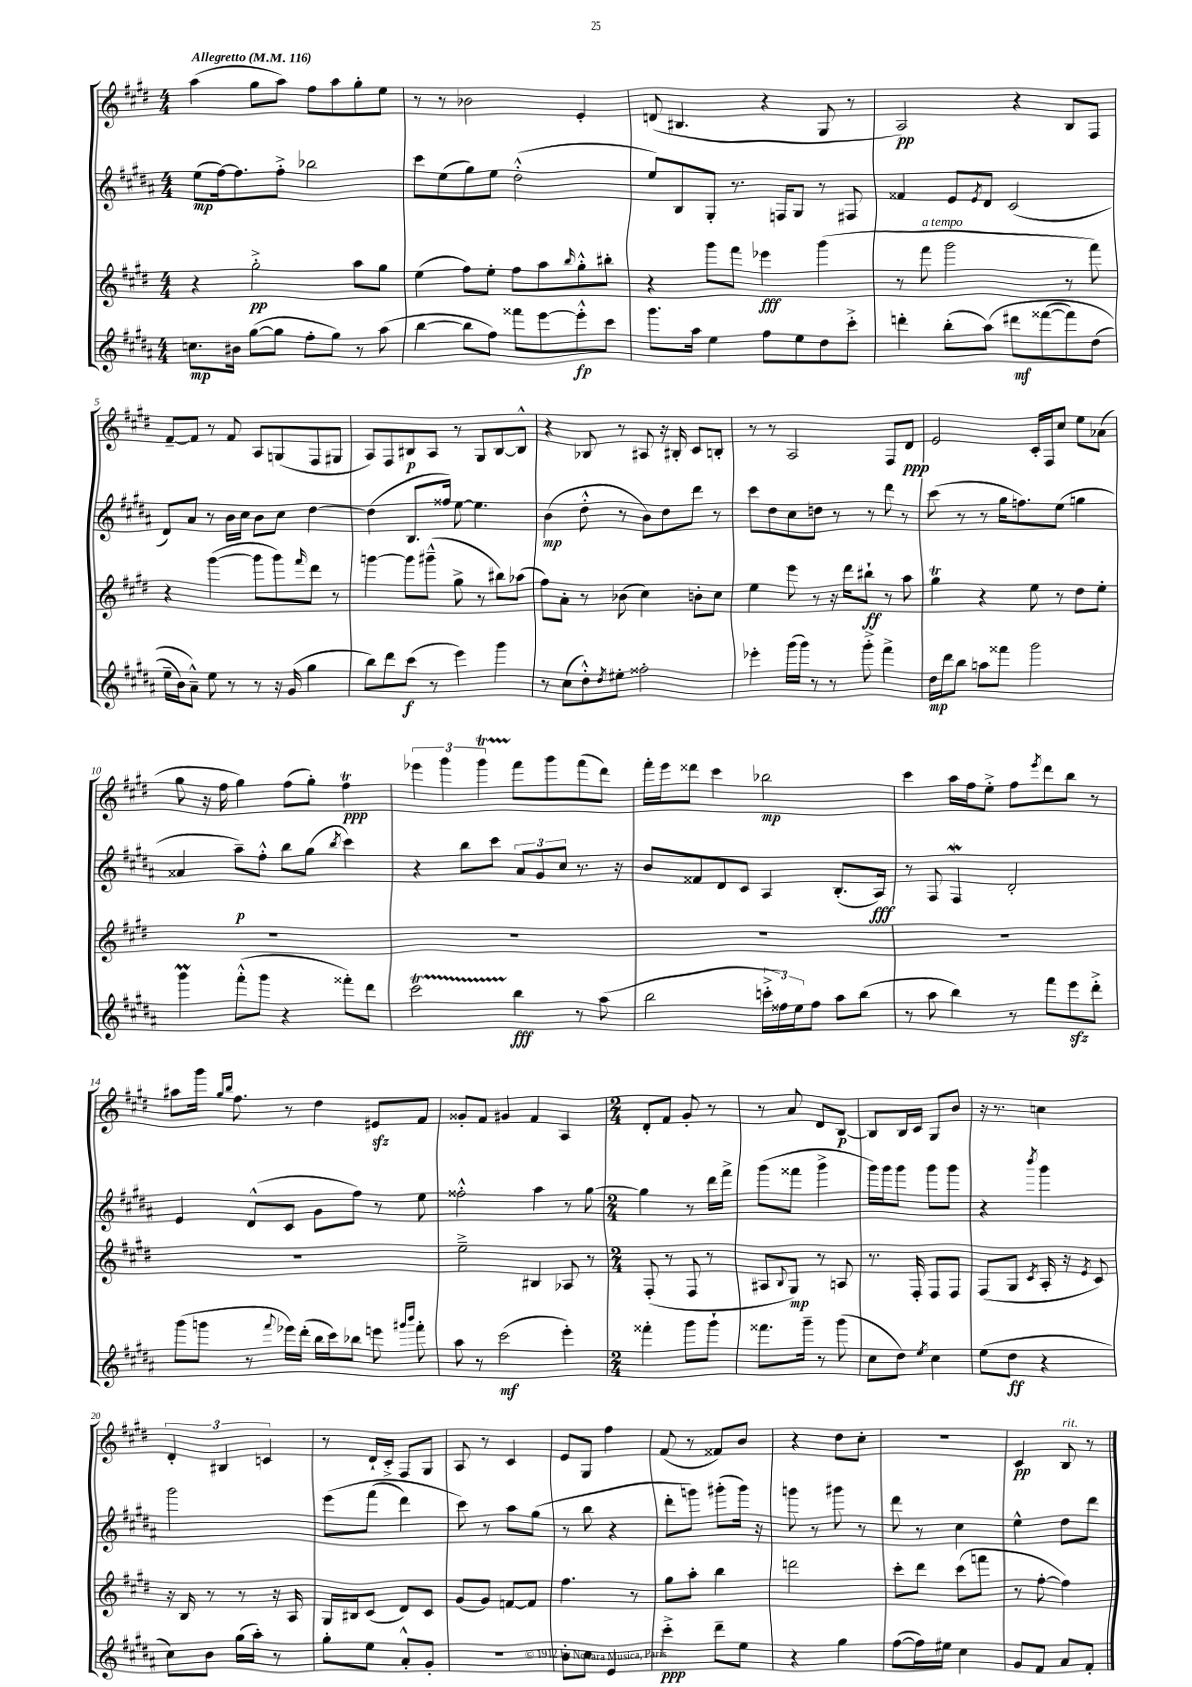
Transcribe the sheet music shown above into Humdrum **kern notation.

**kern	**kern	**kern	**kern
*staff4	*staff3	*staff2	*staff1
*clefG2	*clefG2	*clefG2	*clefG2
*k[f#c#g#d#a#]	*k[f#c#g#d#]	*k[f#c#g#d#a#]	*k[f#c#g#d#]
*M4/4	*M4/4	*M4/4	*M4/4
*MM116	*MM116	*MM116	*MM116
8.cc\L	4r	(8ee\L	(4aa\
.	.	[16ff#\k)	.
16b#\Jk	.	8.ff#\]	.
([8gg#\L	2gg#'^\	.	8gg#\L
8gg#\]J	.	8ff#'^\J	8aa\J)
8ff#'\L	.	2bb-\	8ff#\L
8gg#\J)	.	.	8aa\
8r	8aa\L	.	8gg#'\
(8aa#\	8gg#\J	.	8ee\J
=	=	=	=
[4bb\	(4ee\	8ccc#\L	8r
.	.	(8ee\	8r
8bb\]L	8ff#\L)	8gg#\)	2b-\
8ff#\J)	8ee'\J	8ee\J	.
8fff##\L	8ff#\L	(2dd#'^^\	.
[8eee\	8aa\	.	.
.	16qqbb/	.	.
8eee'^^\]	8gg#'^^\	.	4e'/
8ccc#\J	8bb#'\J	.	.
=	=	=	=
8.ggg#\L	4r	8ee/L)	(8d/
.	.	8B/	4.B#/
16aa#\Jk	.	.	.
4ee\	8ggg#\L	8G#'/J	.
.	8fff#\J	8.r	.
8ff#\L	4eee-\	.	4r
.	.	16F/LK	.
8ee\	.	8G#/J	.
8dd#\	(4ggg#\	8r	8G#/
8ccc#'^\J	.	8F#/	8r
=	=	=	=
4ddd'\	8r	4f##/	2A/)
.	8fff#\	.	.
(8bb'\L	2ggg#\	8e/L	.
.	.	8qe/	.
&(8aa#\J)	.	8d#/J	.
8ddd#\L	.	(2c#/	4r
([8fff##\	.	.	.
8fff##\])	8r	.	8B/L
(8dd#\J	8fff#\)	.	8F#/J
=	=	=	=
16ee~\LL	4r	8d#/L)	[8f#~/L
16b\J&)	.	.	.
8a#~^^\J)	.	8a#/J	8f#/]J
8ee\	([4ggg#\	8r	8r
8r	.	16b\LL	8f#/
.	.	16cc#\JJ	.
8r	8ggg#\]L	8b\L	8A/L
16r	8ggg#\)	8cc#\J	(8G/
(16g#/	.	.	.
.	16qqfff#/	.	.
4gg#\	8ddd#\J	[4dd#\	8F#/
.	8r	.	8G#/J
=	=	=	=
8bb\L)	[4ggg\	(4dd#\]	8A/L)
8ddd#\	.	.	8F#/
(8ccc#\J	8ggg\]L	8.B/L	8B#/
8r	(8ggg#~^^\J	.	8A/J
.	.	16ff##/Jk)	.
4eee\)	8gg#^\	[8ee\	8r
.	8r	4.ee\]	8G#/L
4ggg#\	8bb#\L)	.	[8B#/
.	(8aa-\J	.	8B#^^/]J
=	=	=	=
8r	8ff#\L)	(4b\	4r
(8cc#\L	8a'\J	.	.
8dd#'^^\)	8r	8dd#'^^\	8B-/
8qdd#/	.	.	.
8ee#'\J	(8b-\	8r	8r
2ff##'\	4cc#\)	8b\L)	8A#/
.	.	8dd#\	16r
.	.	.	16B#'/
.	8b'\L	8ddd#\J	8c#/L
.	8cc#\J	8r	8B'/J
=	=	=	=
4eee-'\	4ee\	8ccc#\L	8r
.	.	8dd#\	8r
(16ggg#\LL	8eee\	8cc#\	2A/
16ggg#\JJ)	.	.	.
8r	8r	8dd\J	.
8r	16r	8r	.
.	16ddd#\LK	.	.
8ggg#'^\	8bb#`\J	8r	.
4fff#^\	8r	8ddd#\	8F#/L
.	8aa\	8r	8d#/J
=	=	=	=
16dd#\LL	4gg#\	(8ccc#\	2e/
16ddd#\J	.	.	.
8bb\J	.	8r	.
8aa\L	4r	8r	.
8fff##\J	.	16gg#\LK	.
.	.	8.ff\)	.
2ggg#\	8ee\	.	16c#'/LL
.	.	.	16F#/J
.	8r	(8ee\J	8cc#/J
.	8dd#\L	4gg\	8ee\L
.	8ee'\J	.	(8a-\J
=	=	=	=
4ggg#\	1r	4a##/	8gg#\
.	.	.	16r
.	.	.	16ff#\
(8fff#'^^\L	.	8aa#~\L)	4gg#\)
8ggg#\J	.	8ff#'^^\J	.
4r	.	8bb\L	(8ff#\L
.	.	(8gg#\J	8gg#'\J)
.	.	8qbb/	.
8fff##'\L)	.	4ccc#\)	4ff#\
8ddd#\J	.	.	.
=	=	=	=
2ccc#\	1r	4r	6eee-\
.	.	.	6ggg#\
.	.	8bb\L	.
.	.	.	6ggg#\
.	.	8ccc#\J	.
4bb\	.	12a#/L	8fff#\L
.	.	12g#/	.
.	.	.	8ggg#\
.	.	12cc#/J	.
8r	.	8.r	(8fff#\
(8aa#\	.	.	8ddd#\J)
.	.	16r	.
=	=	=	=
2bb\	1r	8b/L	16fff#'\LL
.	.	.	16eee\J
.	.	8f##/	8ddd##\J
.	.	8d#/	4ccc#\
.	.	8c#/J	.
24ccc'^\LL	.	4A#/	2bb-\
24ff##\)	.	.	.
24ee\J	.	.	.
8ff##\J	.	.	.
8aa#\L	.	(8.B'/L	.
(8bb\J	.	.	.
.	.	16A#/Jk)	.
=	=	=	=
8r	1r	8r	4ccc#\
8aa#\	.	8F#/	.
4bb\)	.	4F#/	16aa\LL
.	.	.	16ff#\J
.	.	.	8ee'^\J
8r	.	2d#'/	8ff#\L
.	.	.	8qeee/
8fff#\L	.	.	8ddd#\
8eee\	.	.	8bb\J
8ddd#'^\J	.	.	8r
=	=	=	=
(8ggg#\L	1r	4e/	8aa#\L
8ggg\J	.	.	16ggg#\Jk
.	.	.	16qqgg#/LL
.	.	.	16qqbb/JJ
.	.	.	8.ff#\
8r	.	(8d#^^/L	.
8qqfff#/	.	.	.
16eee-\LL)	.	8c#/J	8r
(16ddd#'\JJ	.	.	.
16bb\LL	.	8g#\L	4dd#\
16ccc#\J)	.	.	.
8bb-\J	.	8ff#\J)	.
8eee\	.	8r	8e#/L
16qqggg#/LL	.	.	.
16qqbbb/JJ	.	.	.
8fff#'\	.	8ee\	8f#/J
=	=	=	=
8aa#\	2ee~^\	2ff##'^^\	8g##'/L
8r	.	.	8f#/J
(2ccc#\	.	.	4g#/
.	4B#/	4aa#\	4f#/
4eee'\)	8A-/	8r	4A/
.	8r	[8gg#\	.
=	=	=	=
*M2/4	*M2/4	*M2/4	*M2/4
4fff##'\	(8F#'/	4gg#\]	8d#'/L
.	8r	.	8f#/J
8ggg#\L	8F#/	8r	8g#'/
8ggg#`\J	8r	16ddd#\LL	8r
.	.	16fff#^\JJ	.
=	=	=	=
8.fff##\L	8A#/L	(8ggg#\L	8r
.	8qqB/	.	.
.	8G#/J)	8fff##\J	8a/
16ggg#~\Jk	.	.	.
8r	8r	4ggg#^\	8d#/L
(8ggg#\	8A/	.	[8B/J
=	=	=	=
8cc#\L	8.r	16ggg#\LL)	8B/]L
.	.	16ggg#\J	.
8dd#\J)	.	8ggg#\J	16B/L
.	16F#'/	.	16c#/JJ
8qee/	.	.	.
4cc#\	8F#/L	8ggg#\L	8G#/L
.	8F#/J	8ggg#\J	8b/J
=	=	=	=
(8ee\L	(8F#/L	4r	16r
.	.	.	8.r
8dd#\J	8G#/J	.	.
.	8qc#/	8qbbb/	.
4r	16A'/	4ggg#\	4cc\
.	16r	.	.
.	8qe/	.	.
.	8c#/)	.	.
=	=	=	=
8cc#\L)	16r	2ggg#\	6d#'/
.	16B/	.	.
8b\J	8r	.	.
.	.	.	6B#/
(16gg#\LL	8r	.	.
16aa#'\JJ)	.	.	.
.	.	.	6c/
8r	16r	.	.
.	16A/	.	.
=	=	=	=
8gg#'\L	16G#/LL	&(8eee\L	8r
.	16B#/J	.	.
8ee\J	(8c#/J	(8fff#\J	16d#`/LL
.	.	.	16c#'^/JJ
8a#'^^/L	8d#/L)	4ddd#\)	8F#/L
8g#'/J	8c#/J	.	8G#/J
=	=	=	=
2r	(8g#/L	8ccc#\&)	8A/
.	8g#/J)	8r	8r
.	[8f/L	8aa#\L	4c#/
.	8f/]J	(8gg#\J	.
=	=	=	=
8b'\L	4.ff#\	8r	8e/L
8cc#\J	.	8bb\	8G#/J
4e/	.	4r	4ff#\
.	8r	.	.
=	=	=	=
4ccc#'^\	8gg#\L	8ddd#'\L	(8f#/
.	8aa'\J	8ggg\J)	8r
8ddd#~\L	4bb\	(8ggg#'\L	8f##/L)
8ee\J	.	16ggg#\Jk)	8b/J
.	.	16r	.
=	=	=	=
4r	2ddd\	8ggg\	4r
.	.	8r	.
4gg#\	.	8ggg#\	8dd#\L
.	.	8r	8cc#'\J
=	=	=	=
([8ff#\L	8ccc#'\L	8ddd#\	2r
16ff#\]L)	8ddd#\J	8r	.
16ee#\JJ	.	.	.
4cc#\	(8ccc#\L	4cc#\	.
.	8fff\J	.	.
=	=	=	=
8g#/L	8r	4ee^^\	4c#/
8f#/J	[8ff#'\	.	.
8a#/L	4ff#\])	8dd#\L	8B/
8f#'/J	.	8ddd#\J	8r
==	==	==	==
*-	*-	*-	*-
